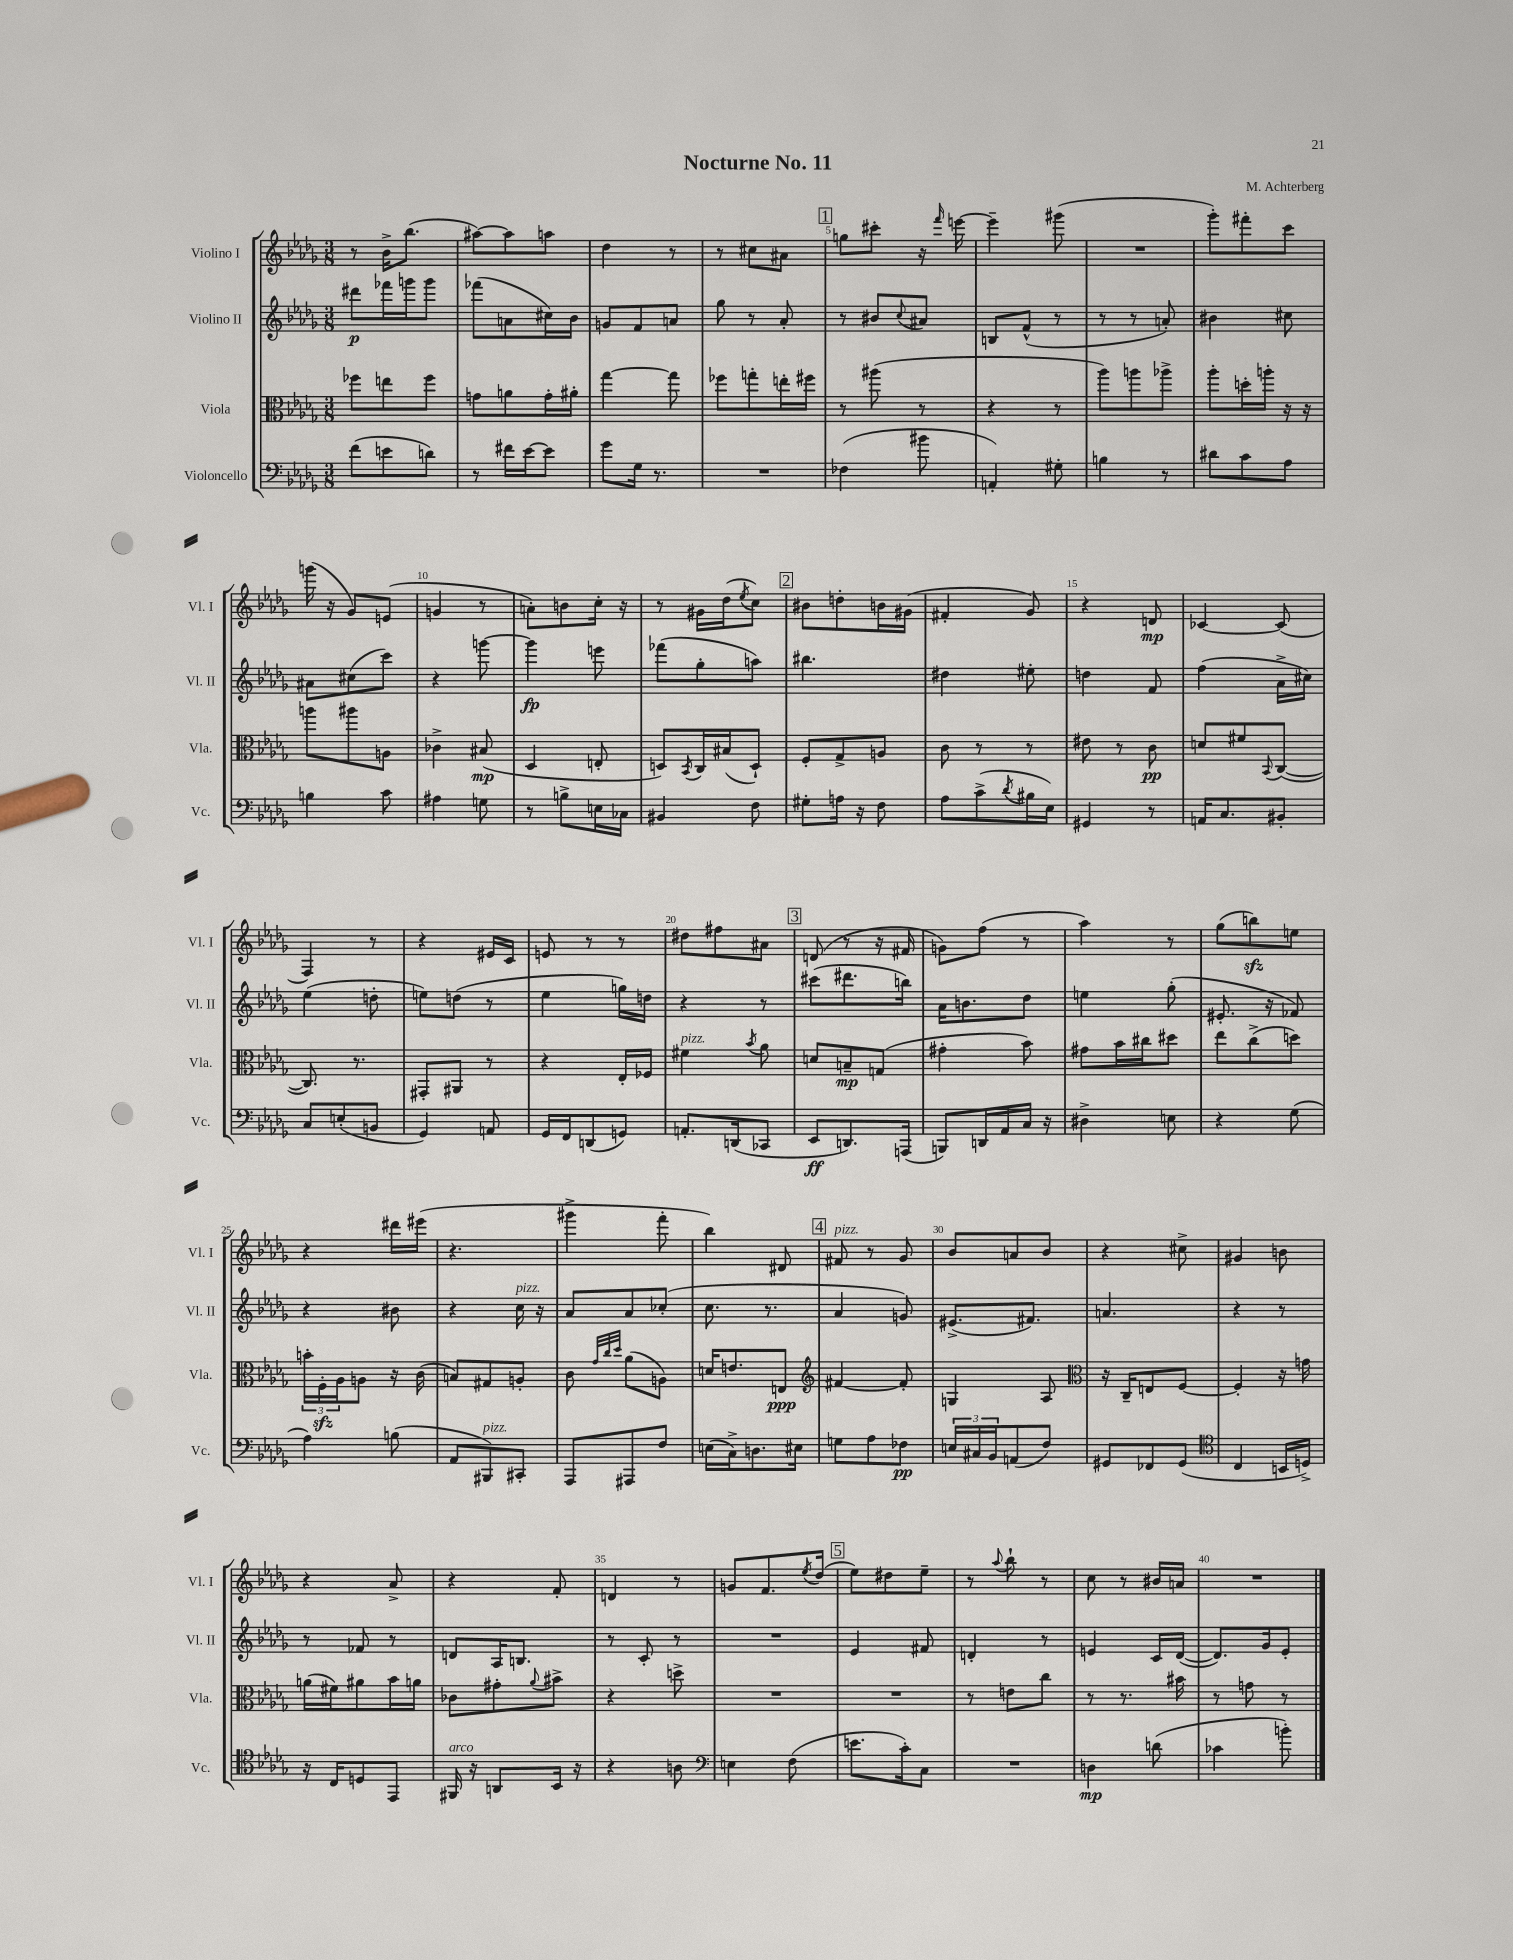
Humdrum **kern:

**kern	**dynam	**kern	**dynam	**kern	**dynam	**kern	**dynam
*part4	*part4	*part3	*part3	*part2	*part2	*part1	*part1
*staff4	*staff4	*staff3	*staff3	*staff2	*staff2	*staff1	*staff1
*I"Violoncello	*	*I"Viola	*	*I"Violino II	*	*I"Violino I	*
*I'Vc.	*	*I'Vla.	*	*I'Vl. II	*	*I'Vl. I	*
*clefF4	*	*clefC3	*	*clefG2	*	*clefG2	*
*k[b-e-a-d-g-]	*	*k[b-e-a-d-g-]	*	*k[b-e-a-d-g-]	*	*k[b-e-a-d-g-]	*
*M3/8	*	*M3/8	*	*M3/8	*	*M3/8	*
=1	=1	=1	=1	=1	=1	=1	=1
(8f\L	.	8ff-X\L	.	8ddd#X\L	p	8r	.
8en\	.	8een\	.	16fff-X\L	.	16b-^\KL	.
.	.	.	.	16gggn\J	.	(8.bb-\J	.
8dn\J)	.	8ff-\J	.	8ggg\J	.	.	.
=2	=2	=2	=2	=2	=2	=2	=2
8r	.	8gn\L	.	(8fff-X\L	.	[8aa#X\L)	.
16f#X\LL	.	8an\	.	8an\	.	8aa#\]	.
[16e-\J	.	.	.	.	.	.	.
8e-\J]	.	16g'\L	.	16cc#X\L)	.	8aan\J	.
.	.	16a#X'\JJ	.	16b-\JJ	.	.	.
=3	=3	=3	=3	=3	=3	=3	=3
8g-\L	.	[4gg-\	.	8gn/L	.	4dd-\	.
16G-\Jk	.	.	.	8f/	.	.	.
8.r	.	.	.	.	.	.	.
.	.	8gg-\]	.	8an/J	.	8r	.
=4	=4	=4	=4	=4	=4	=4	=4
4.r	.	8ff-X\L	.	8gg-\	.	8r	.
.	.	8ggn'\	.	8r	.	8cc#X\L	.
.	.	16een'\L	.	8a-'/	.	8a#X\J	.
.	.	16ff#X\JJ	.	.	.	.	.
!!LO:REH:place=s1:t=1
=5	=5	=5	=5	=5	=5	=5	=5
(4F-X\	.	8r	.	8r	.	8ggn\L	.
.	.	(8aa#X\	.	8b#X/L	.	8ccc#X'\J	.
.	.	.	.	8qqcc/	.	.	.
8b#X\	.	8r	.	8a#X/J	.	16r	.
.	.	.	.	.	.	16qqfff/	.
.	.	.	.	.	.	[16eeen\	.
=6	=6	=6	=6	=6	=6	=6	=6
4AAn'/)	.	4r	.	8Bn/L	.	4eee~\]	.
.	.	.	.	(8f^^/J	.	.	.
8G#X'\	.	8r	.	8r	.	(8ggg#X\	.
=7	=7	=7	=7	=7	=7	=7	=7
4Bn\	.	8aa-\L)	.	8r	.	4.r	.
.	.	8aan\	.	8r	.	.	.
8r	.	8aa-X^\J	.	8an'/)	.	.	.
=8	=8	=8	=8	=8	=8	=8	=8
8d#X\L	.	8aa-'\L	.	4b#X\	.	8ggg-'\L)	.
8c\	.	16ddn'\L	.	.	.	8fff#X'\	.
.	.	16aan'\JJ	.	.	.	.	.
8A-\J	.	16r	.	8cc#X\	.	8ccc\J	.
.	.	16r	.	.	.	.	.
!!LO:LB:g=z
=9	=9	=9	=9	=9	=9	=9	=9
4Bn\	.	8aan\L	.	8a#X\L	.	(16gggn\	.
.	.	.	.	.	.	16r	.
.	.	8aa#X\	.	(8cc#X\	.	8g-/L)	.
8c\	.	8An\J	.	8ccc\J)	.	(8en/J	.
=10	=10	=10	=10	=10	=10	=10	=10
4A#X\	.	4c-X^\	.	4r	.	4gn/	.
8Gn\	.	(8B#X/	mp	[8gggn\	.	8r	.
=11	=11	=11	=11	=11	=11	=11	=11
8r	.	4D-/	.	4ggg\]	fp	8an'\L)	.
8Bn^\L	.	.	.	.	.	8bn\	.
16En\L	.	8En'/	.	8eeen\	.	16cc'\Jk	.
16C-X\JJ	.	.	.	.	.	16r	.
=12	=12	=12	=12	=12	=12	=12	=12
4BB#X/	.	8Dn/L)	.	(8fff-X\L	.	8r	.
.	.	8qBB-/	.	.	.	.	.
.	.	16C/L	.	8gg-'\	.	16g#X\LL	.
.	.	(16B#X/J	.	.	.	(16dd-\J	.
.	.	.	.	.	.	8qee-/	.
8F\	.	8D`/J)	.	8aan\J)	.	8cc\J)	.
!!LO:REH:place=s1:t=2
=13	=13	=13	=13	=13	=13	=13	=13
8G#X'\L	.	8F'/L	.	4.bb#X\	.	8b#X\L	.
16An\Jk	.	8G-^/	.	.	.	8ddn'\	.
16r	.	.	.	.	.	.	.
8F\	.	8An/J	.	.	.	16bn\L	.
.	.	.	.	.	.	(16g#X\JJ	.
=14	=14	=14	=14	=14	=14	=14	=14
8A-\L	.	8c\	.	4dd#X\	.	4f#X'/	.
(8c^\	.	8r	.	.	.	.	.
8qd-/	.	.	.	.	.	.	.
16B#X\L	.	8r	.	8ee#X'\	.	8g-/)	.
16E-\JJ)	.	.	.	.	.	.	.
=15	=15	=15	=15	=15	=15	=15	=15
4GG#X/	.	8e#X\	.	4ddn\	.	4r	.
.	.	8r	.	.	.	.	.
8r	.	8c\	pp	8f/	.	8dn/	mp
=16	=16	=16	=16	=16	=16	=16	=16
16AAn/KL	.	8dn/L	.	(4ff\	.	[4c-X/	.
8.C/	.	.	.	.	.	.	.
.	.	8f#X/	.	.	.	.	.
.	.	8qqBB-/	.	.	.	.	.
8BB#X'/J	.	([8C/J	.	16a-^\LL	.	(8c-/]	.
.	.	.	.	16cc#X\JJ)	.	.	.
!!LO:LB:g=z
=17	=17	=17	=17	=17	=17	=17	=17
8C/L	.	8.C/])	.	(4ee-\	.	4F/)	.
(8En'/	.	.	.	.	.	.	.
.	.	8.r	.	.	.	.	.
8BBn/J	.	.	.	8ddn'\	.	8r	.
=18	=18	=18	=18	=18	=18	=18	=18
4GG-/)	.	8GG#X'/L	.	8een\L)	.	4r	.
.	.	8AA#X/J	.	(8ddn\J	.	.	.
8AAn/	.	8r	.	8r	.	16e#X/LL	.
.	.	.	.	.	.	16c/JJ	.
=19	=19	=19	=19	=19	=19	=19	=19
16GG-/LL	.	4r	.	4ee-\	.	8en/	.
16FF/J	.	.	.	.	.	.	.
(8DDn/	.	.	.	.	.	8r	.
8GGn/J)	.	16E-'/LL	.	16ggn\LL)	.	8r	.
.	.	16F-X/JJ	.	16ddn\JJ	.	.	.
=20	=20	=20	=20	=20	=20	=20	=20
!	!	!LO:TX:a:i:t=pizz.	!	!	!	!	!
8.AAn'/L	.	4f#X\	.	4r	.	8dd#X\L	.
.	.	.	.	.	.	8ff#X\	.
(16DDn/k	.	.	.	.	.	.	.
.	.	8qb-/	.	.	.	.	.
8CC-X/J	.	8a-\	.	8r	.	8a#X\J	.
!!LO:REH:place=s1:t=3
=21	=21	=21	=21	=21	=21	=21	=21
8EE-/L	ff	8dn/L	.	(8ccc#X\L	.	(8dn/	.
8.DDn/)	.	8Bn~/	mp	8.ddd#X\	.	8r	.
.	.	(8Gn/J	.	.	.	16r	.
(16AAAn/Jk	.	.	.	16bbn\Jk)	.	16f#X/	.
=22	=22	=22	=22	=22	=22	=22	=22
8BBBn/L)	.	4g#X'\	.	16a-\KL	.	8gn\L)	.
.	.	.	.	8.bn\	.	.	.
16DDn/L	.	.	.	.	.	(8ff\J	.
16AA-/	.	.	.	.	.	.	.
16C/JJ	.	8b-\)	.	8dd-\J	.	8r	.
16r	.	.	.	.	.	.	.
=23	=23	=23	=23	=23	=23	=23	=23
4D#X^\	.	8g#X\L	.	4een\	.	4aa-\)	.
.	.	16b-\L	.	.	.	.	.
.	.	16cc#X\J	.	.	.	.	.
8En\	.	8dd#X\J	.	(8gg-'\	.	8r	.
=24	=24	=24	=24	=24	=24	=24	=24
4r	.	8ee-\L	.	8.e#X'/	.	(8gg-\L	.
.	.	(8cc^\	.	.	.	8bbnzz\)	.
.	.	.	.	16r	.	.	.
(8G-\	.	8ddn\J)	.	8f-X/)	.	8een\J	.
!!LO:LB:g=z
=25	=25	=25	=25	=25	=25	=25	=25
4A-\)	.	24bn'\LL	.	4r	.	4r	.
.	.	24Fzz'\	.	.	.	.	.
.	.	24A-\J	.	.	.	.	.
.	.	8An\J	.	.	.	.	.
(8Bn\	.	16r	.	8b#X\	.	16ddd#X\LL	.
.	.	(16c\	.	.	.	(16eee#X\JJ	.
=26	=26	=26	=26	=26	=26	=26	=26
8AA-/L	.	8Bn/L)	.	4r	.	4.r	.
!LO:TX:a:i:t=pizz.	!	!	!	!	!	!	!
8BBB#X/)	.	8G#X/	.	.	.	.	.
!	!	!	!	!LO:TX:a:i:t=pizz.	!	!	!
8CC#X'/J	.	8An'/J	.	16cc\	.	.	.
.	.	.	.	16r	.	.	.
=27	=27	=27	=27	=27	=27	=27	=27
8AAA-/L	.	8c\	.	8a-/L	.	4ggg#X^\	.
.	.	32qqg-/LLL	.	.	.	.	.
.	.	32qqcc/	.	.	.	.	.
.	.	32qqdd-/JJJ	.	.	.	.	.
8AAA#X/	.	(8a-\L	.	8a-/	.	.	.
8F/J	.	8An\J)	.	(8cc-X'/J	.	8fff'\	.
=28	=28	=28	=28	=28	=28	=28	=28
(16En\LL	.	16dn/KL	.	8.cc\	.	4bb-\)	.
16C^\J)	.	8.en/	.	.	.	.	.
8.Dn\	.	.	.	.	.	.	.
.	.	.	.	8.r	.	.	.
.	.	8En/J	ppp	.	.	8d#X/	.
16E#X\Jk	.	.	.	.	.	.	.
!!LO:REH:place=s1:t=4
=29	=29	=29	=29	=29	=29	=29	=29
*	*	*clefG2	*	*	*	*	*
!	!	!	!	!	!	!LO:TX:a:i:t=pizz.	!
8Gn\L	.	[4f#X/	.	4a-/	.	8f#X/	.
8A-\	.	.	.	.	.	8r	.
8F-X\J	pp	8f#'/]	.	8gn/)	.	8g-/	.
=30	=30	=30	=30	=30	=30	=30	=30
24En/LL	.	4Gn/	.	(8.e#X^/L	.	8b-/L	.
24C#X/	.	.	.	.	.	.	.
24BB-/J	.	.	.	.	.	.	.
(8AAn/	.	.	.	.	.	8an/	.
.	.	.	.	8.f#X/J)	.	.	.
8F/J)	.	8A-/	.	.	.	8b-/J	.
=31	=31	=31	=31	=31	=31	=31	=31
*	*	*clefC3	*	*	*	*	*
8GG#X/L	.	16r	.	4.an/	.	4r	.
.	.	16C~/KL	.	.	.	.	.
8FF-X/	.	8En/	.	.	.	.	.
(8GG#/J	.	[8F/J	.	.	.	8cc#X^\	.
=32	=32	=32	=32	=32	=32	=32	=32
*clefC4	*	*	*	*	*	*	*
4C/	.	4F'/]	.	4r	.	4g#X/	.
16BBn/LL	.	16r	.	8r	.	8bn\	.
16Dn^/JJ)	.	16gn\	.	.	.	.	.
!!LO:LB:g=z
=33	=33	=33	=33	=33	=33	=33	=33
16r	.	(16an\LL	.	8r	.	4r	.
16C/KL	.	16f#X\J)	.	.	.	.	.
8Dn/	.	8a#X\	.	8f-X/	.	.	.
8EE-/J	.	16b-\L	.	8r	.	8a-^/	.
.	.	16an\JJ	.	.	.	.	.
=34	=34	=34	=34	=34	=34	=34	=34
!LO:TX:a:i:t=arco	!	!	!	!	!	!	!
16FF#X/	.	8c-X\L	.	8dn/L	.	4r	.
16r	.	.	.	.	.	.	.
8AAn/L	.	8g#X'\	.	16A-/K	.	.	.
.	.	.	.	8.Bn/J	.	.	.
.	.	8qqa-/	.	.	.	.	.
16BB-/Jk	.	8b#X^\J	.	.	.	8f'/	.
16r	.	.	.	.	.	.	.
=35	=35	=35	=35	=35	=35	=35	=35
4r	.	4r	.	8r	.	4dn/	.
.	.	.	.	8c'/	.	.	.
8An\	.	8ddn^\	.	8r	.	8r	.
=36	=36	=36	=36	=36	=36	=36	=36
*clefF4	*	*	*	*	*	*	*
4En\	.	4.r	.	4.r	.	8gn/L	.
.	.	.	.	.	.	8.f/	.
(8F\	.	.	.	.	.	.	.
.	.	.	.	.	.	8qee-/	.
.	.	.	.	.	.	(16dd-/Jk	.
!!LO:REH:place=s1:t=5
=37	=37	=37	=37	=37	=37	=37	=37
8.en\L	.	4.r	.	4e-/	.	8ee-\L)	.
.	.	.	.	.	.	8dd#X\	.
16c'\k)	.	.	.	.	.	.	.
8C\J	.	.	.	8f#X/	.	8ee-~\J	.
=38	=38	=38	=38	=38	=38	=38	=38
4.r	.	8r	.	4dn'/	.	8r	.
.	.	.	.	.	.	8qqaa-/	.
.	.	8en\L	.	.	.	8bb-`\	.
.	.	8cc\J	.	8r	.	8r	.
=39	=39	=39	=39	=39	=39	=39	=39
4Dn\	mp	8r	.	4en/	.	8cc\	.
.	.	8.r	.	.	.	8r	.
(8dn\	.	.	.	16c/LL	.	16b#X/LL	.
.	.	16b#X\	.	([16d-/JJ	.	16an/JJ	.
=40	=40	=40	=40	=40	=40	=40	=40
4c-X\	.	8r	.	8.d-/L])	.	4.r	.
.	.	8gn\	.	.	.	.	.
.	.	.	.	16g-/k	.	.	.
8bn'\)	.	8r	.	8e-'/J	.	.	.
==	==	==	==	==	==	==	==
*-	*-	*-	*-	*-	*-	*-	*-
